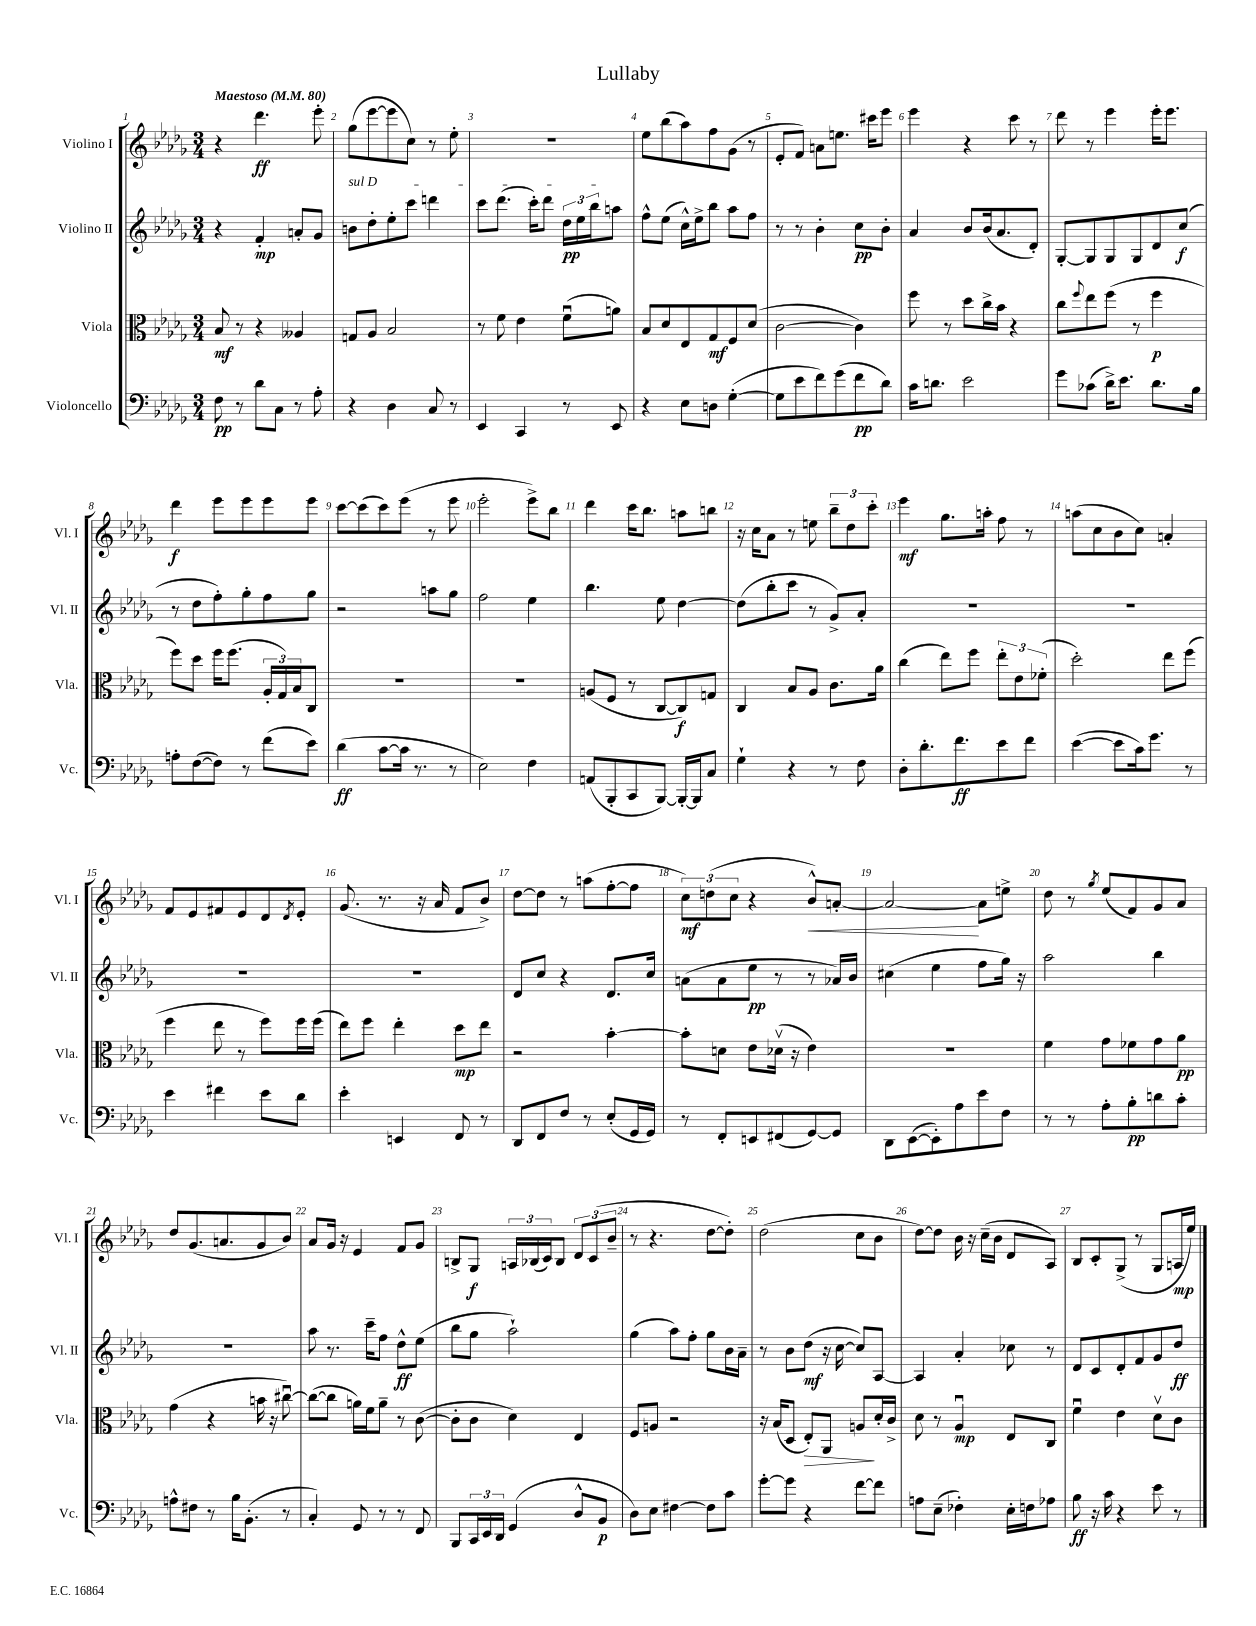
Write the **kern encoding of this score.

**kern	**dynam	**kern	**dynam	**kern	**dynam	**kern	**dynam
*part4	*part4	*part3	*part3	*part2	*part2	*part1	*part1
*staff4	*staff4	*staff3	*staff3	*staff2	*staff2	*staff1	*staff1
*I"Violoncello	*	*I"Viola	*	*I"Violino II	*	*I"Violino I	*
*I'Vc.	*	*I'Vla.	*	*I'Vl. II	*	*I'Vl. I	*
*clefF4	*	*clefC3	*	*clefG2	*	*clefG2	*
*k[b-e-a-d-g-]	*	*k[b-e-a-d-g-]	*	*k[b-e-a-d-g-]	*	*k[b-e-a-d-g-]	*
*M3/4	*	*M3/4	*	*M3/4	*	*M3/4	*
*MM80	*	*MM80	*	*MM80	*	*MM80	*
=1	=1	=1	=1	=1	=1	=1	=1
!	!	!	!	!	!	!LO:TX:a:B:t=Maestoso	!
8F\	pp	8B-/	mf	4r	.	4r	.
8r	.	8r	.	.	.	.	.
8d-\L	.	4r	.	4f'/	mp	4.ddd-\	ff
8C\J	.	.	.	.	.	.	.
8r	.	4A--X/	.	8an'/L	.	.	.
8A-'\	.	.	.	8g-/J	.	8eee-'\	.
=2	=2	=2	=2	=2	=2	=2	=2
!	!	!	!	!LO:TX:a:i:t=sul D	!	!	!
4r	.	8Gn/L	.	8bn\L	.	(8gg-\L	.
.	.	8A-/J	.	8dd-'\	.	[8eee-\	.
4D-\	.	2B-/	.	8ee-'\	.	8eee-\]	.
.	.	.	.	8ccc\J	.	8cc\J)	.
8C/	.	.	.	4dddn\	.	8r	.
8r	.	.	.	.	.	8ee-'\	.
=3	=3	=3	=3	=3	=3	=3	=3
4EE-/	.	8r	.	8ccc\L	.	2.r	.
.	.	8f\	.	(8.ddd-\J	.	.	.
4CC/	.	4e-\	.	.	.	.	.
.	.	.	.	16ccc'\KL)	.	.	.
.	.	.	.	8ddd-\J	.	.	.
8r	.	(8fu\L	.	24dd-\LL	pp	.	.
.	.	.	.	24ee-\	.	.	.
.	.	.	.	24bb-\J	.	.	.
8EE-/	.	8an\J)	.	8aan\J	.	.	.
=4	=4	=4	=4	=4	=4	=4	=4
4r	.	8B-/L	.	8ff^^\L	.	8ee-\L	.
.	.	8d-/	.	(8ee-\J	.	(8bb-\	.
8E-\L	.	8E-/	.	16cc^^\LL)	.	8aa-\)	.
.	.	.	.	16ee-^\J	.	.	.
8Dn\J	.	8G-/	mf	8bb-\J	.	8ff\	.
([4G-'\	.	8F/	.	8aa-\L	.	(8g-\J	.
.	.	(8d-/J	.	8ff\J	.	8r	.
=5	=5	=5	=5	=5	=5	=5	=5
8G-\L]	.	[2c\	.	8r	.	8e-'/L	.
8e-\	.	.	.	8r	.	8f/J)	.
8f\)	.	.	.	4b-'\	.	8an\L	.
(8g-\	.	.	.	.	.	8.een\J	.
8f\	pp	4c\])	.	8cc\L	pp	.	.
.	.	.	.	.	.	16ccc#X\KL	.
8d-\J)	.	.	.	8b-'\J	.	8eee-\J	.
=6	=6	=6	=6	=6	=6	=6	=6
16c\KL	.	8ff\	.	4a-/	.	4eee-\	.
8.dn\J	.	.	.	.	.	.	.
.	.	8r	.	.	.	.	.
2e-\	.	8dd-\L	.	8b-/L	.	4r	.
.	.	16cc^\L	.	(16b-/k	.	.	.
.	.	16b-\JJ	.	8.a-/	.	.	.
.	.	4r	.	.	.	8ccc\	.
.	.	.	.	8d-'/J)	.	8r	.
=7	=7	=7	=7	=7	=7	=7	=7
8g-\L	.	8cc\L	.	[8G-'/L	.	8ddd-\	.
.	.	8qqff/	.	.	.	.	.
(8c-X\J	.	8ee-\	.	8G-/]	.	8r	.
16d-^\KL)	.	(8ff\J	.	8G-/	.	4eee-\	.
8.e-\J	.	.	.	.	.	.	.
.	.	8r	.	8G-/	.	.	.
8.d-\L	.	4ff\	p	8d-/	.	16eee-'\KL	.
.	.	.	.	.	.	8.eee-\J	.
.	.	.	.	(8cc/J	f	.	.
16B-\Jk	.	.	.	.	.	.	.
!!LO:LB:g=z
=8	=8	=8	=8	=8	=8	=8	=8
8An'\L	.	8ff\L)	.	8r	.	4ddd-\	f
([8F\	.	8dd-\J	.	8dd-\L	.	.	.
8F\J])	.	16ff\KL	.	8ff'\)	.	8eee-\L	.
.	.	(8.ff\J	.	.	.	.	.
8r	.	.	.	8gg-'\	.	8eee-\	.
(8f\L	.	24A-'/LL	.	8ff\	.	8eee-\	.
.	.	24G-/)	.	.	.	.	.
.	.	24B-/J	.	.	.	.	.
8e-\J)	.	8C/J	.	8gg-\J	.	8eee-\J	.
=9	=9	=9	=9	=9	=9	=9	=9
(4d-\	ff	2.r	.	2r	.	[8ccc\L	.
.	.	.	.	.	.	(8ccc\]	.
[8c\L	.	.	.	.	.	8ccc\)	.
16c\Jk]	.	.	.	.	.	(8eee-\J	.
8.r	.	.	.	.	.	.	.
.	.	.	.	8aan\L	.	8r	.
8r	.	.	.	8gg-\J	.	8eee-\	.
=10	=10	=10	=10	=10	=10	=10	=10
2E-\)	.	2.r	.	2ff\	.	2eee-'\	.
4F\	.	.	.	4ee-\	.	8eee-^\L)	.
.	.	.	.	.	.	8bb-\J	.
=11	=11	=11	=11	=11	=11	=11	=11
(8AAn/L	.	(8An/L	.	4.bb-\	.	4ddd-\	.
8BBB-'/	.	8F/J	.	.	.	.	.
8CC/	.	8r	.	.	.	16ccc\KL	.
.	.	.	.	.	.	8.bb-\J	.
[8BBB-/J)	.	[8C/L	.	8ee-\	.	.	.
16BBB-'/LL_	.	8C/])	f	[4dd-\	.	8aan\L	.
16BBB-/J]	.	.	.	.	.	.	.
8C/J	.	8Gn/J	.	.	.	8bbn\J	.
=12	=12	=12	=12	=12	=12	=12	=12
4G-`\	.	4C/	.	(8dd-\L]	.	16r	.
.	.	.	.	.	.	16cc\KL	.
.	.	.	.	8bb-'\	.	8a-\J	.
4r	.	8B-/L	.	8ccc\J	.	8r	.
.	.	8A-/J	.	8r	.	8een\	.
8r	.	8.c\L	.	8g-^/L)	.	12bb-~\L	.
.	.	.	.	.	.	12dd-\	.
8F\	.	.	.	8a-'/J	.	.	.
.	.	.	.	.	.	12ccc'\J	.
.	.	16a-\Jk	.	.	.	.	.
=13	=13	=13	=13	=13	=13	=13	=13
8D-'\L	.	(4cc\	.	2.r	.	4eee-\	mf
8.d-'\	.	.	.	.	.	.	.
.	.	8ee-\L)	.	.	.	8.gg-\L	.
8.f\	ff	.	.	.	.	.	.
.	.	8ff\J	.	.	.	.	.
.	.	.	.	.	.	16aan'\Jk	.
8e-\	.	12ee-'\L	.	.	.	8ff\	.
.	.	12e-\	.	.	.	.	.
8f\J	.	.	.	.	.	8r	.
.	.	(12f-X'\J	.	.	.	.	.
=14	=14	=14	=14	=14	=14	=14	=14
([4e-\	.	2dd-'\)	.	2.r	.	(8aan\L	.
.	.	.	.	.	.	8cc\	.
8e-\L]	.	.	.	.	.	8b-\	.
16c\k)	.	.	.	.	.	8cc\J)	.
8.g-\J	.	.	.	.	.	.	.
.	.	8ee-\L	.	.	.	4an'/	.
8r	.	(8ff\J	.	.	.	.	.
!!LO:LB:g=z
=15	=15	=15	=15	=15	=15	=15	=15
4e-\	.	4ff\	.	2.r	.	8f/L	.
.	.	.	.	.	.	8e-/	.
4f#X\	.	8ee-\	.	.	.	8f#X/	.
.	.	8r	.	.	.	8e-/	.
8e-\L	.	8ff\L)	.	.	.	8d-/	.
.	.	.	.	.	.	8qd-/	.
8d-\J	.	16ff\L	.	.	.	8e-'/J	.
.	.	(16ff\JJ	.	.	.	.	.
=16	=16	=16	=16	=16	=16	=16	=16
4e-'\	.	8ee-\L)	.	2.r	.	(8.g-/	.
.	.	8ff\J	.	.	.	.	.
.	.	.	.	.	.	8.r	.
4EEn/	.	4ee-'\	.	.	.	.	.
.	.	.	.	.	.	16r	.
.	.	.	.	.	.	16a-/	.
8FF/	.	8dd-\L	mp	.	.	8f/L	.
8r	.	8ee-\J	.	.	.	8b-^/J)	.
=17	=17	=17	=17	=17	=17	=17	=17
8DD-/L	.	2r	.	8d-/L	.	[8dd-\L	.
8FF/	.	.	.	8cc/J	.	8dd-\J]	.
8F/J	.	.	.	4r	.	8r	.
8r	.	.	.	.	.	(8aan\L	.
(8E-'/L	.	[4b-'\	.	8.d-/L	.	[8ff'\	.
16GG-/L	.	.	.	.	.	8ff\J]	.
16GG-/JJ)	.	.	.	16cc/Jk	.	.	.
=18	=18	=18	=18	=18	=18	=18	=18
8r	.	8b-'\L]	.	(8an\L	.	12cc\L)	mf
.	.	.	.	.	.	(12ddn\	.
8FF'/L	.	8dn\J	.	8a\	.	.	.
.	.	.	.	.	.	12cc\J	.
8EEn/	.	8e-\L	.	8ee-\J	pp	4r	.
(8FF#X/	.	(16d-Xv\Jk	.	8r	.	.	.
.	.	16r	.	.	.	.	.
!	!	!	!	!	!	!	!LO:HP:b
[8GG-/)	.	4e-\)	.	8r	.	8b-^^/L)	<
8GG-/J]	.	.	.	16a-X/LL)	.	[8an'/J	.
.	.	.	.	16b-/JJ	.	.	.
=19	=19	=19	=19	=19	=19	=19	=19
8DD-\L	.	2.r	.	(4cc#X\	.	2a/_	.
([8EE-\	.	.	.	.	.	.	.
8EE-'\])	.	.	.	4ee-\	.	.	.
8A-\	.	.	.	.	.	.	.
8e-\	.	.	.	8ff\L	.	8a\L]	[
8F\J	.	.	.	16gg-\Jk)	.	8een^\J	.
.	.	.	.	16r	.	.	.
=20	=20	=20	=20	=20	=20	=20	=20
8r	.	4f\	.	2aa-\	.	8dd-\	.
8r	.	.	.	.	.	8r	.
.	.	.	.	.	.	8qgg-/	.
8A-'\L	.	8g-\L	.	.	.	(8ee-/L	.
8B-'\	pp	8f-X\	.	.	.	8f/)	.
8dn\	.	8g-\	.	4bb-\	.	8g-/	.
8c'\J	.	8a-\J	pp	.	.	8a-/J	.
!!LO:LB:g=z
=21	=21	=21	=21	=21	=21	=21	=21
8An^^\L	.	(4g-\	.	2.r	.	8dd-/L	.
8F#X\J	.	.	.	.	.	(8.g-/	.
8r	.	4r	.	.	.	.	.
.	.	.	.	.	.	8.an/	.
16B-\KL	.	.	.	.	.	.	.
(8.BB-'\J	.	.	.	.	.	.	.
.	.	16bn\	.	.	.	8g-/	.
.	.	16r	.	.	.	.	.
8r	.	[8cc#Xu\)	.	.	.	8b-/J)	.
=22	=22	=22	=22	=22	=22	=22	=22
4C'/)	.	(8cc#\L_	.	8aa-\	.	8a-/L	.
.	.	8cc#\J]	.	8.r	.	16g-/Jk	.
.	.	.	.	.	.	16r	.
8GG-/	.	16an\LL)	.	.	.	4e-/	.
.	.	16f\J	.	16ccc~\KL	.	.	.
8r	.	8a~\J	.	8ff\J	.	.	.
8r	.	8r	.	8dd-^^\L	ff	8f/L	.
8FF/	.	([8c\	.	(8ee-\J	.	8g-/J	.
=23	=23	=23	=23	=23	=23	=23	=23
8BBB-/L	.	8c'\L]	.	8bb-\L	.	8Bn^/L	.
24CC/L	.	8c\J	.	8gg-\J	.	8G-/J	f
24EE-/	.	.	.	.	.	.	.
24DD-/JJ	.	.	.	.	.	.	.
(4GG-/	.	4d-\)	.	2aa-`\)	.	24An/LL	.
.	.	.	.	.	.	(24B-X/	.
.	.	.	.	.	.	24c/J)	.
.	.	.	.	.	.	8B-/J	.
8D-^^/L	.	4E-/	.	.	.	12d-/L	.
.	.	.	.	.	.	(12c/	.
8BB-/J	p	.	.	.	.	.	.
.	.	.	.	.	.	12b-~/J	.
=24	=24	=24	=24	=24	=24	=24	=24
8D-\L)	.	8F/L	.	(4gg-\	.	8r	.
8E-\J	.	8An/J	.	.	.	4.r	.
[4F#X\	.	2r	.	8aa-\L)	.	.	.
.	.	.	.	8ff'\J	.	.	.
8F#\L]	.	.	.	8gg-\L	.	[8dd-\L	.
8c\J	.	.	.	16b-\L	.	8dd-'\J])	.
.	.	.	.	16a-~\JJ	.	.	.
=25	=25	=25	=25	=25	=25	=25	=25
[8g-'\L	.	16r	.	8r	.	(2dd-\	.
.	.	(16B-/KL	.	.	.	.	.
8g-\J]	.	8D-/J	.	8b-\L	.	.	.
!	!	!	!LO:HP:b	!	!	!	!
4r	.	8E-'/L)	>	(8dd-\J	mf	.	.
.	.	8AA-/J	.	16r	.	.	.
.	.	.	.	[16cc\	.	.	.
[8f\L	.	8An/L	.	8cc/L])	.	8cc\L	.
8f\J]	.	16d-'/L	]	[8A-/J	.	8b-\J	.
.	.	16c^/JJ	.	.	.	.	.
=26	=26	=26	=26	=26	=26	=26	=26
8An\L	.	8d-\	.	4A-/]	.	[8dd-\L)	.
(8E-~\J	.	8r	.	.	.	8dd-\J]	.
4F-X'\)	.	4A-u/	mp	4a-'/	.	16b-\	.
.	.	.	.	.	.	16r	.
.	.	.	.	.	.	(16cc~\LL	.
.	.	.	.	.	.	16b-\JJ	.
16E-'\LL	.	8E-/L	.	8cc-X\	.	8d-/L	.
16Fn\J	.	.	.	.	.	.	.
8A-X\J	.	8C/J	.	8r	.	8A-/J)	.
=27	=27	=27	=27	=27	=27	=27	=27
8B-\	ff	4fu\	.	8d-/L	.	8B-/L	.
16r	.	.	.	8c/	.	8c'/	.
16c\	.	.	.	.	.	.	.
4r	.	4e-\	.	8d-'/	.	(8G-^/J	.
.	.	.	.	8f/	.	8r	.
8e-\	.	8d-v\L	.	8g-/	.	8G-/L	.
8r	.	8c\J	.	8dd-/J	ff	16An/L	mp
.	.	.	.	.	.	16ee-/JJ)	.
==	==	==	==	==	==	==	==
*-	*-	*-	*-	*-	*-	*-	*-
